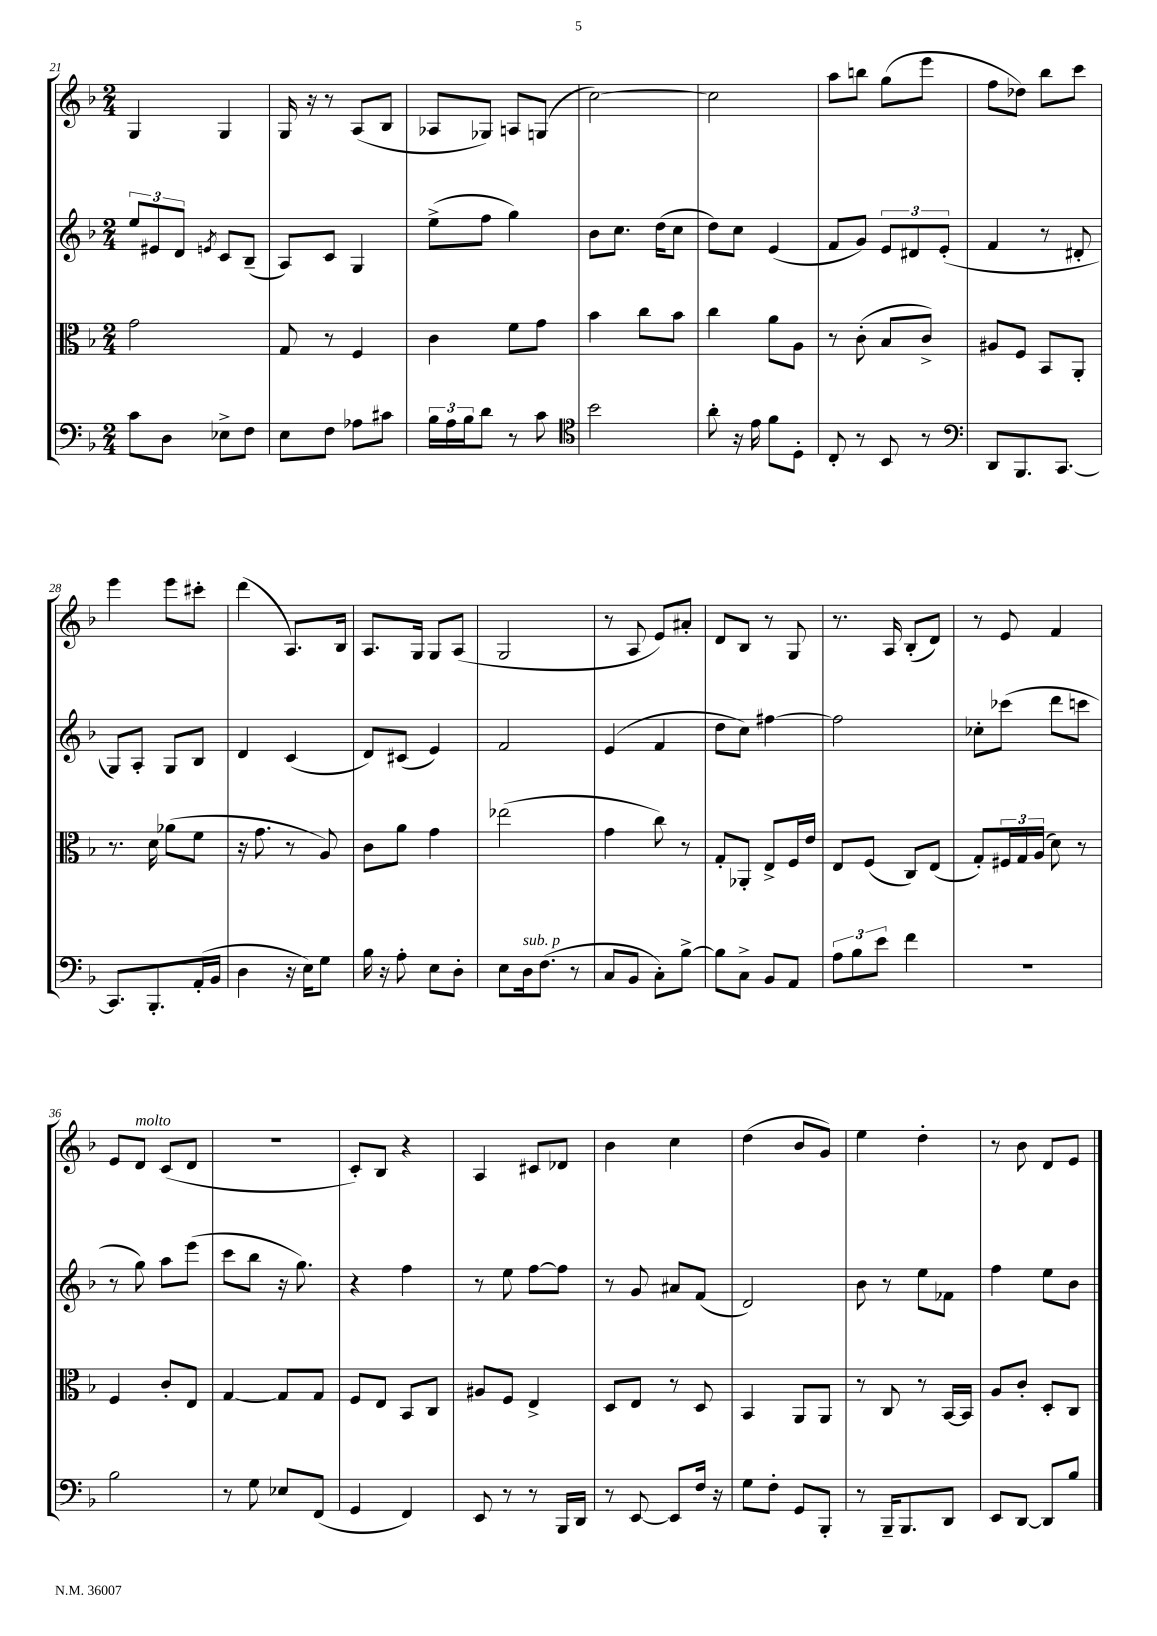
<<
\new StaffGroup <<
\new Staff = "s0" {
    \clef treble \key f \major \numericTimeSignature \time 2/4
    g4 g4 |
    g16 r16 r8 a8( bes8 |
    aes8 ges8) a8 g8( |
    c''2~) |
    c''2 |
    a''8 b''8 g''8( e'''8 |
    f''8 des''8) bes''8 c'''8 |
    e'''4 e'''8 cis'''8-. |
    d'''4( a8.) bes16 |
    a8. g16 g8 a8( |
    g2 |
    r8 a8 e'8) ais'8-. |
    d'8 bes8 r8 g8 |
    r8. a16 bes8-.( d'8) |
    r8 e'8 f'4 |
    e'8 d'8^\markup { \italic "molto" } c'8( d'8 |
    r2 |
    c'8-.) bes8 r4 |
    a4 cis'8 des'8 |
    bes'4 c''4 |
    d''4( bes'8 g'8) |
    e''4 d''4-. |
    r8 bes'8 d'8 e'8 \bar "|." |
}
\new Staff = "s1" {
    \clef treble \key f \major \numericTimeSignature \time 2/4
    \tuplet 3/2 { e''8 eis'8 d'8 } \acciaccatura { e'8 } c'8 bes8--( |
    a8) c'8 g4 |
    e''8->( f''8 g''4) |
    bes'8 c''8. d''16( c''8 |
    d''8) c''8 e'4( |
    f'8 g'8) \tuplet 3/2 { e'8 dis'8 e'8-.( } |
    f'4 r8 dis'8-. |
    g8) a8-. g8 bes8 |
    d'4 c'4( |
    d'8) cis'8( e'4) |
    f'2 |
    e'4( f'4 |
    d''8 c''8) fis''4~ |
    fis''2 |
    ces''8-. ces'''8( d'''8 c'''8 |
    r8 g''8) a''8 e'''8( |
    c'''8 bes''8 r16 g''8.) |
    r4 f''4 |
    r8 e''8 f''8~ f''8 |
    r8 g'8 ais'8 f'8( |
    d'2) |
    bes'8 r8 e''8 fes'8 |
    f''4 e''8 bes'8 \bar "|." |
}
\new Staff = "s2" {
    \clef alto \key f \major \numericTimeSignature \time 2/4
    g'2 |
    g8 r8 f4 |
    c'4 f'8 g'8 |
    bes'4 c''8 bes'8 |
    c''4 a'8 a8 |
    r8 c'8-.( bes8 c'8->) |
    ais8 f8 bes,8 a,8-. |
    r8. d'16 aes'8( f'8 |
    r16 g'8. r8 a8) |
    c'8 a'8 g'4 |
    ees''2( |
    g'4 c''8) r8 |
    g8-. aes,8-. e8-> f16 e'16 |
    e8 f8( c8) e8( |
    g8-.) \tuplet 3/2 { fis16 g16 a16( } d'8) r8 |
    f4 c'8-. e8 |
    g4~ g8 g8 |
    f8 e8 bes,8 c8 |
    ais8 f8 e4-> |
    d8 e8 r8 d8 |
    bes,4 a,8 a,8 |
    r8 c8 r8 bes,16~ bes,16 |
    a8 c'8-. d8-. c8 \bar "|." |
}
\new Staff = "s3" {
    \clef bass \key f \major \numericTimeSignature \time 2/4
    c'8 d8 ees8-> f8 |
    e8 f8 aes8 cis'8 |
    \tuplet 3/2 { bes16 a16 bes16 } d'8 r8 c'8 |
    \clef tenor bes'2 |
    a'8-. r16 e'16 f'8 d8-. |
    c8-. r8 bes,8 r8 |
    \clef bass d,8 bes,,8. c,8.~ |
    c,8. bes,,8.-. a,16-.( bes,16 |
    d4 r16 e16) g8 |
    bes16 r16 a8-. e8 d8-. |
    e8 d16^\markup { \italic "sub. p" } f8.( r8 |
    c8 bes,8 c8-.) bes8~-> |
    bes8 c8-> bes,8 a,8 |
    \tuplet 3/2 { a8 bes8 e'8 } f'4 |
    r2 |
    bes2 |
    r8 g8 ees8 f,8( |
    g,4 f,4) |
    e,8 r8 r8 bes,,16 d,16 |
    r8 e,8~ e,8 f16 r16 |
    g8 f8-. g,8 bes,,8-. |
    r8 bes,,16-- bes,,8. d,8 |
    e,8 d,8~ d,8 bes8 \bar "|." |
}
>>
>>
\layout { \context { \Score currentBarNumber = #21 } }
